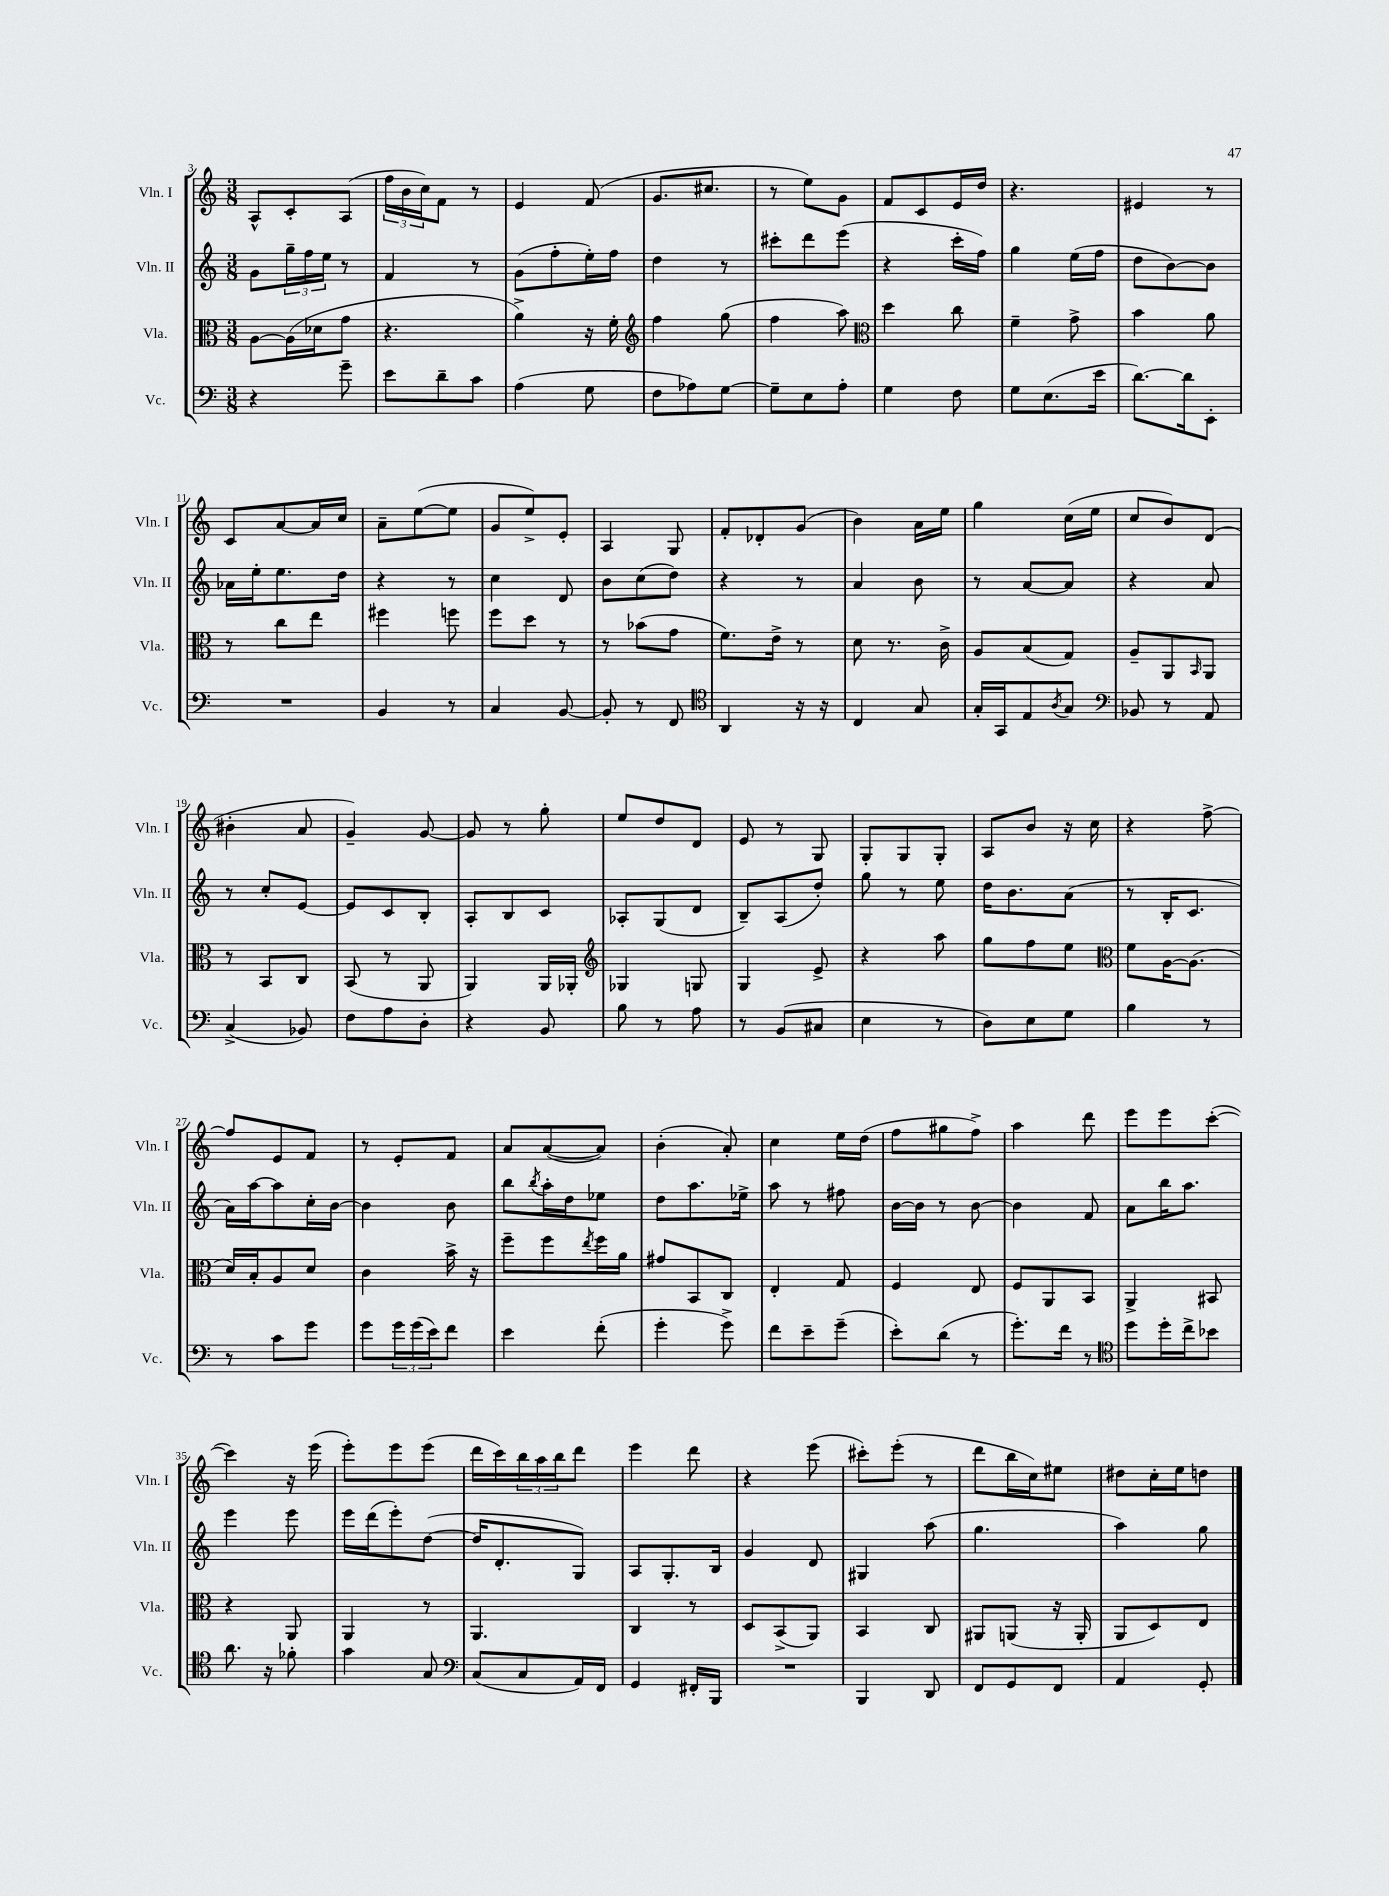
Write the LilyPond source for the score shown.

<<
\new StaffGroup <<
\new Staff = "s0" \with { instrumentName = "Vln. I" shortInstrumentName = "Vln. I" } {
    \clef treble \key c \major \numericTimeSignature \time 3/8
    a8-^ c'8-. a8( |
    \tuplet 3/2 { f''16 b'16 c''16) } f'8 r8 |
    e'4 f'8( |
    g'8. cis''8. |
    r8 e''8) g'8 |
    f'8 c'8 e'16 d''16 |
    r4. |
    eis'4 r8 |
    c'8 a'8~ a'16 c''16 |
    a'8-- e''8~( e''8 |
    g'8 e''8->) e'8-. |
    a4 g8 |
    f'8-. des'8-. g'8( |
    b'4) a'16 e''16 |
    g''4 c''16( e''16 |
    c''8 b'8) d'8( |
    bis'4-. a'8 |
    g'4--) g'8~ |
    g'8 r8 g''8-. |
    e''8 d''8 d'8 |
    e'8 r8 g8 |
    g8-. g8 g8-. |
    a8 b'8 r16 c''16 |
    r4 f''8~-> |
    f''8 e'8 f'8 |
    r8 e'8-. f'8 |
    a'8 a'8~( a'8) |
    b'4-.( a'8-.) |
    c''4 e''16 d''16( |
    f''8 gis''8 f''8->) |
    a''4 d'''8 |
    e'''8 e'''8 c'''8~-.( |
    c'''4) r16 e'''16( |
    e'''8-.) e'''8 e'''8( |
    d'''16 c'''16) \tuplet 3/2 { b''16 a''16 b''16 } d'''8 |
    e'''4 d'''8 |
    r4 e'''8( |
    cis'''8-.) e'''8-.( r8 |
    d'''8 b''16 c''16) eis''8 |
    dis''8 c''16-. e''16 d''8 \bar "|." |
}
\new Staff = "s1" \with { instrumentName = "Vln. II" shortInstrumentName = "Vln. II" } {
    \clef treble \key c \major \numericTimeSignature \time 3/8
    g'8 \tuplet 3/2 { g''16-- f''16 e''16 } r8 |
    f'4 r8 |
    g'8( f''8-. e''16-.) f''16 |
    d''4 r8 |
    cis'''8-. d'''8 e'''8( |
    r4 c'''16-. f''16) |
    g''4 e''16( f''16 |
    d''8 b'8~) b'8 |
    aes'16 e''16-. e''8. d''16 |
    r4 r8 |
    c''4 d'8 |
    b'8 c''8( d''8) |
    r4 r8 |
    a'4 b'8 |
    r8 a'8~ a'8 |
    r4 a'8 |
    r8 c''8-. e'8~ |
    e'8 c'8 b8-. |
    a8-. b8 c'8 |
    aes8-. g8( d'8 |
    b8--) a8( d''8-.) |
    g''8 r8 e''8 |
    d''16 b'8. a'8( |
    r8 b16-. c'8. |
    a'16) a''16~ a''8 c''16-. b'16~ |
    b'4 b'8 |
    b''8 \acciaccatura { b''8 } a''16-. d''16 ees''8 |
    d''8 a''8. ees''16-> |
    a''8 r8 fis''8 |
    b'16~ b'16 r8 b'8~ |
    b'4 f'8 |
    a'8 b''16 a''8. |
    e'''4 e'''8 |
    e'''16 d'''16( e'''8-.) d''8~( |
    d''16 d'8.-. g8) |
    a8 g8.-. b16 |
    g'4 d'8 |
    gis4 a''8( |
    g''4. |
    a''4) g''8 \bar "|." |
}
\new Staff = "s2" \with { instrumentName = "Vla." shortInstrumentName = "Vla." } {
    \clef alto \key c \major \numericTimeSignature \time 3/8
    a8~ a16( des'16 g'8 |
    r4. |
    a'4->) r16 f'16-. |
    \clef treble f''4 g''8( |
    f''4 a''8) |
    \clef alto d''4 c''8 |
    f'4-- g'8-> |
    b'4 a'8 |
    r8 c''8 e''8 |
    fis''4 f''8 |
    f''8 d''8 r8 |
    r8 bes'8( g'8 |
    f'8.) e'16-> r8 |
    d'8 r8. c'16-> |
    a8 b8( g8) |
    a8-- a,8 \grace { b,16 } a,8 |
    r8 b,8 c8 |
    b,8( r8 a,8 |
    a,4) a,16 aes,16-. |
    \clef treble ges4 g8 |
    g4 e'8-> |
    r4 a''8 |
    g''8 f''8 e''8 |
    \clef alto f'8 a16~ a8.( |
    d'16) b16-. a8 d'8 |
    c'4 b'16-> r16 |
    f''8-- f''8 \acciaccatura { e''8 } f''16 a'16 |
    gis'8 b,8 c8 |
    e4-. g8 |
    f4 e8 |
    f8 a,8 b,8 |
    a,4-> bis,8 |
    r4 a,8 |
    a,4 r8 |
    a,4. |
    c4 r8 |
    d8 b,8->( a,8) |
    b,4 c8 |
    ais,8 a,8( r16 a,16-. |
    a,8 d8) e8 \bar "|." |
}
\new Staff = "s3" \with { instrumentName = "Vc." shortInstrumentName = "Vc." } {
    \clef bass \key c \major \numericTimeSignature \time 3/8
    r4 g'8-- |
    e'8 d'8-- c'8 |
    a4( g8 |
    f8 aes8) g8~ |
    g8-- e8 a8-. |
    g4 f8 |
    g8 e8.( e'16 |
    d'8.~) d'16 e,8-. |
    R4. |
    b,4 r8 |
    c4 b,8~ |
    b,8-. r8 f,8 |
    \clef tenor a,4 r16 r16 |
    c4 g8 |
    g16-. g,16 e8 \acciaccatura { a8 } g8 |
    \clef bass bes,8 r8 a,8 |
    c4->( bes,8) |
    f8 a8 d8-. |
    r4 b,8 |
    b8 r8 a8 |
    r8 b,8( cis8 |
    e4 r8 |
    d8) e8 g8 |
    b4 r8 |
    r8 c'8 g'8 |
    g'8 \tuplet 3/2 { g'16 g'16( e'16) } f'8 |
    e'4 f'8-.( |
    g'4-. g'8->) |
    f'8 e'8-- g'8--( |
    e'8-.) d'8( r8 |
    g'8.-.) f'16 r8 |
    \clef tenor d''8 d''16-. c''16-> bes'8 |
    a'8. r16 fes'8-. |
    g'4 g8 |
    \clef bass c8( c8 a,16) f,16 |
    g,4 fis,16-. b,,16 |
    R4. |
    b,,4 d,8 |
    f,8 g,8 f,8 |
    a,4 g,8-. \bar "|." |
}
>>
>>
\layout { \context { \Score currentBarNumber = #3 } }
